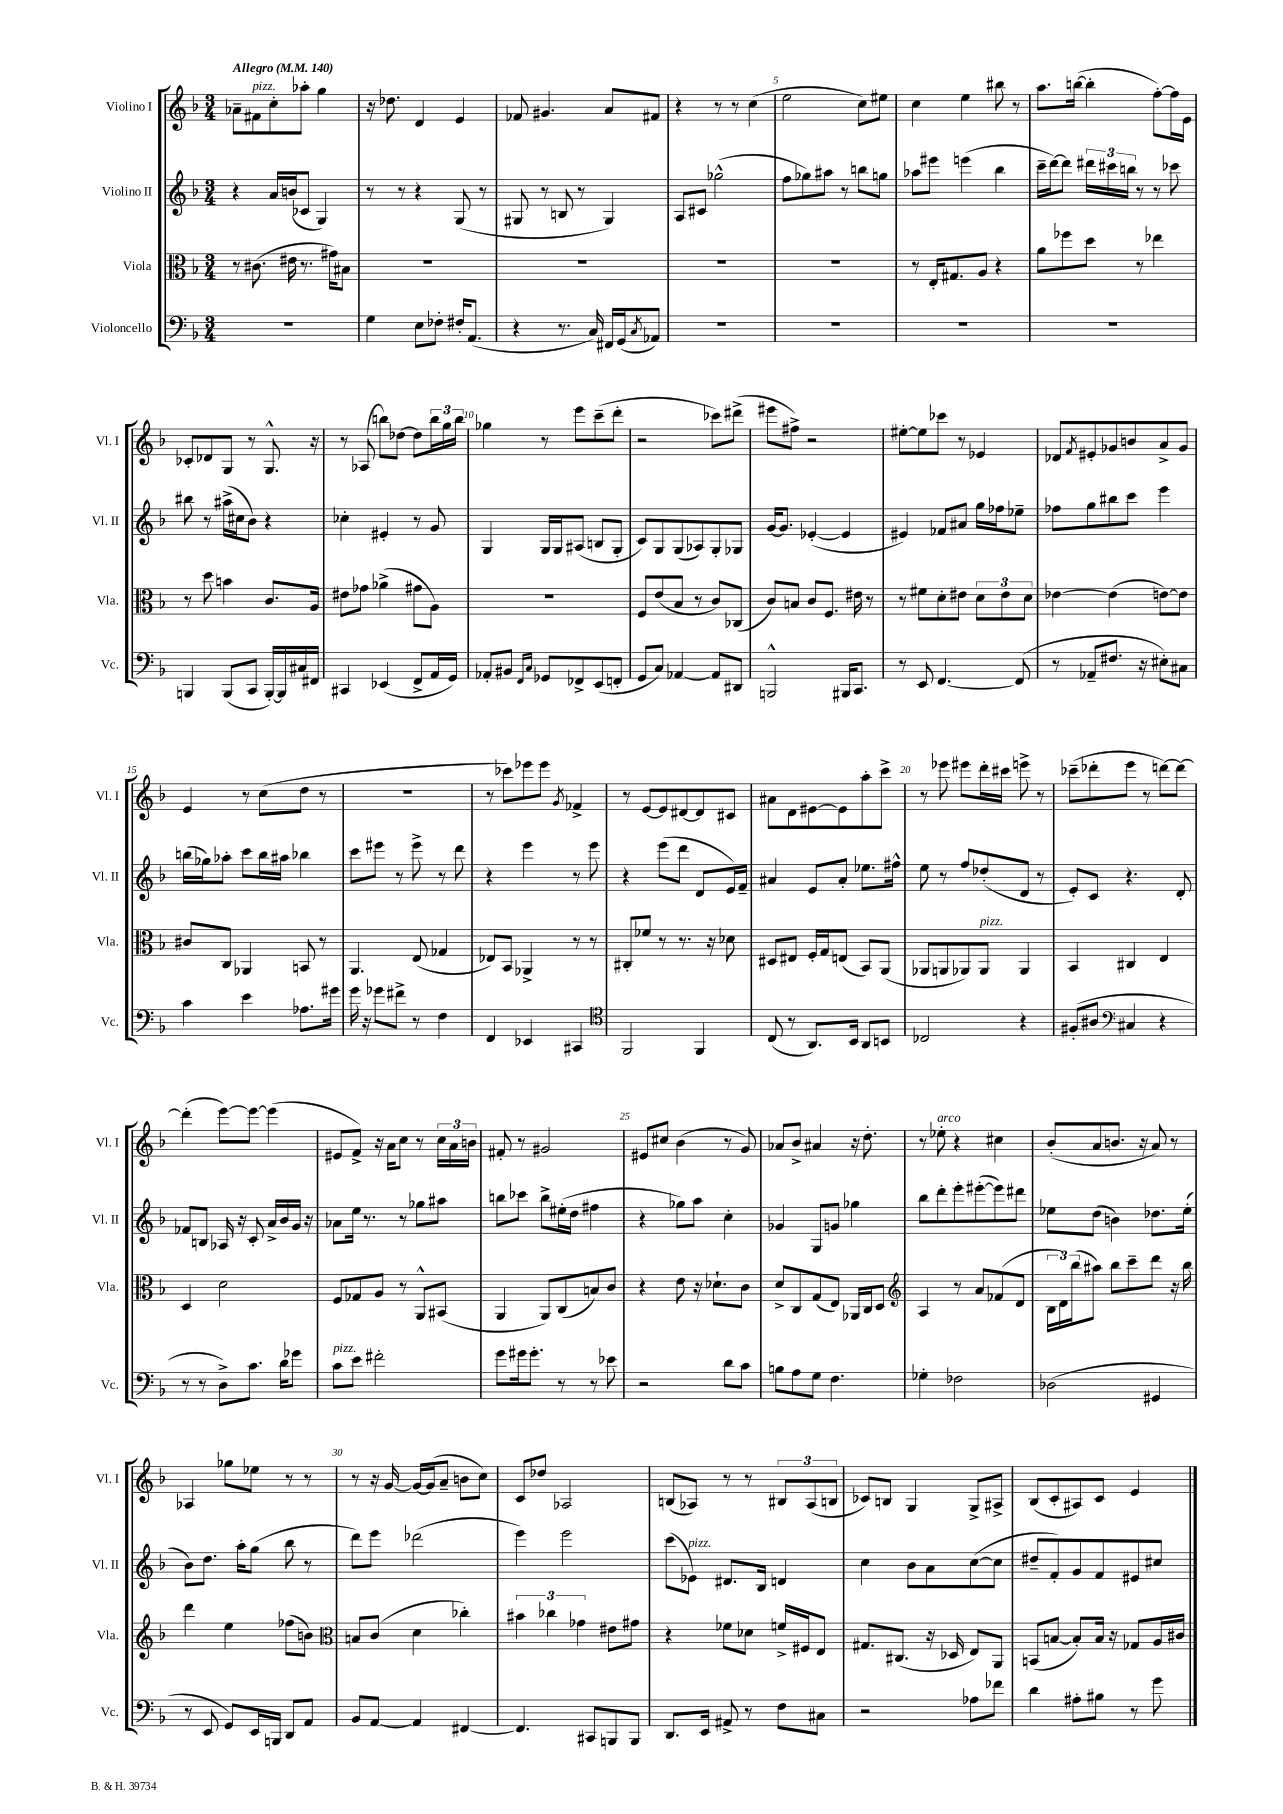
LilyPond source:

<<
\new StaffGroup <<
\new Staff = "s0" \with { instrumentName = "Violino I" shortInstrumentName = "Vl. I" } {
    \clef treble \key f \major \numericTimeSignature \time 3/4 \tempo "Allegro" 4 = 140
    aes'8-- fis'8^\markup { \italic "pizz." } c''8-. aes''8-. g''4 |
    r16 des''8. d'4 e'4 |
    fes'8 gis'4. a'8 fis'8 |
    r4 r8 r8 c''4( |
    e''2 c''8) eis''8 |
    c''4 e''4 bis''8 r8 |
    a''8. b''16~( b''4-. f''8~-.) f''16 e'16 |
    ces'8-. des'8 g8 r8 g8.-^ r16 |
    r8 aes8( b''8) des''8~ des''8 \tuplet 3/2 { b''16 g''16 b''16 } |
    ges''4 r8 e'''8 c'''8--( d'''8-. |
    r2 ces'''8) dis'''8->( |
    eis'''8 fis''8->) r2 |
    eis''8~-. eis''8 ces'''8 r8 ees'4 |
    des'8 \acciaccatura { f'8 } eis'8-. ges'8 b'8 a'8-> ges'8 |
    e'4 r8 c''8( d''8 r8 |
    R2. |
    r8 ces'''8) ees'''8 ees'''8 \acciaccatura { g'8 } fes'4-> |
    r8 e'8~ e'8 dis'8~ dis'8 cis'8 |
    ais'8 d'8 eis'8~ eis'8 a''8-. c'''8-> |
    r8 ees'''8 eis'''8 d'''16-. cis'''16 e'''8-> r8 |
    ces'''8--( des'''8-. e'''8 r8 d'''8~) d'''8~ |
    d'''4-.( e'''8~) e'''8~ e'''4( |
    eis'8 f'8->) r16 a'16 c''8 r8 \tuplet 3/2 { c''16 a'16 b'16 } |
    fis'8-. r8 gis'2 |
    eis'8 cis''8 bes'4( r8 g'8) |
    aes'8 bes'8-> ais'4 r16 d''8.-. |
    r8 ees''8-.^\markup { \italic "arco" } r4 cis''4 |
    bes'8-.( a'8 b'8. r16 a'8) r8 |
    aes4 ges''8 ees''8 r8 r8 |
    r8 r16 g'16~ g'16~ g'16( a'8-- b'8 c''8) |
    c'8 des''8 aes2 |
    b8( aes8) r8 r8 \tuplet 3/2 { bis8 aes8( b8 } |
    ces'8) b8 g4 g8-> ais8-> |
    bes8( c'8-. ais8) c'8 e'4 \bar "|." |
}
\new Staff = "s1" \with { instrumentName = "Violino II" shortInstrumentName = "Vl. II" } {
    \clef treble \key f \major \numericTimeSignature \time 3/4
    r4 a'16 b'16( ces'8 g4) |
    r8 r8 r4 g8( r8 |
    gis8 r8 b8 r8 gis4) |
    a8 cis'8 ges''2-^( |
    f''8 ges''8) ais''8 r8 b''8 g''8 |
    aes''8 eis'''8 e'''4( bes''4 |
    c'''16-- d'''16~) d'''8 \tuplet 3/2 { dis'''16 cis'''16 b''16 } r8 r8 ces'''8 |
    bis''8 r8 ais''16->( cis''16 bes'8) r4 |
    ces''4-. eis'4-. r8 g'8 |
    g4 g16 g16 ais8( b8 g8-. |
    c'8) g8 g8( aes8) g8-. ges8 |
    g'16~ g'8. ees'4~-.( ees'4 |
    eis'4) fes'8 ais'8 g''16 fes''16 ees''8-- |
    fes''8 g''8 bis''8 c'''8 e'''4 |
    b''16( ges''16) aes''8-. c'''8 b''16 ais''16 bes''4 |
    c'''8 eis'''8 r8 eis'''8-> r8 d'''8 |
    r4 e'''4 r8 e'''8 |
    r4 e'''8( d'''8 d'8 e'16) f'16-- |
    ais'4 e'8 ais'8-. ees''8. fis''16-^ |
    e''8 r8 f''8 des''8-.( d'8 r8 |
    e'8-.) c'8 r4. d'8-. |
    fes'8 b8 aes16 r16 c'8-. a'16-> bes'16 g'16 r16 |
    aes'8 e''16 r8. r8 ges''8 ais''8 |
    b''8 ces'''8 b''8-> eis''16-.( d''16 fis''4 |
    r4 ges''8) a''8 c''4-. |
    ges'4 g8 g'8 ges''4 |
    bes''8 d'''8-. e'''8-. eis'''8~-.( eis'''8) dis'''8 |
    ees''8 d''8( b'4) des''8. ees''16-.( |
    bes'8) d''8. a''16-. g''8( bes''8 r8 |
    d'''8) e'''8 des'''2( |
    e'''4) e'''2 |
    c'''8( ees'8^\markup { \italic "pizz." }) dis'8. bes16 d'4 |
    c''4 bes'8 a'8 c''8~( c''8 |
    dis''8-- f'8-.) g'8 f'8 eis'8 cis''8 \bar "|." |
}
\new Staff = "s2" \with { instrumentName = "Viola" shortInstrumentName = "Vla." } {
    \clef alto \key f \major \numericTimeSignature \time 3/4
    r8 cis'8.( eis'16 r8. gis'16) bis8 |
    R2. |
    R2. |
    R2. |
    R2. |
    r8 e16-. gis8. a8 r4 |
    a'8 fes''8 d''8 r8 ees''4 |
    r8 d''8 b'4 c'8. a16 |
    eis'8 ges'8 aes'4->( gis'8 a8) |
    R2. |
    f8 e'8( bes8 r8 c'8) ces8( |
    c'8) b8 c'8 f8. eis'16 r8 |
    r8 fis'8 d'8-. eis'8 \tuplet 3/2 { d'8 eis'8 d'8 } |
    ees'4~ ees'4( e'8~) e'8 |
    cis'8 c8 aes,4 b,8 r8 |
    a,4. e8( ges4 |
    ees8) bes,8 aes,4-> r8 r8 |
    cis8-. fes'8 r8 r8. r16 des'8 |
    dis8 eis8 f16-. g16 e8( bes,8) a,8( |
    aes,8 a,8 aes,8) aes,8^\markup { \italic "pizz." } aes,4 |
    bes,4 cis4 e4 |
    d4 d'2 |
    f8 ges8 a8 r8 a,8-^ bis,8( |
    a,4 a,8) c8( b8) c'8 |
    r4 e'8 r16 des'8.-! c'8 |
    d'8-> c8 g8( e8) aes,16 c16 d8 |
    \clef treble a4 r8 a'8 fes'8( d'8 |
    \tuplet 3/2 { bes16 d'16) bes''16( } ais''8) bes''8 c'''8-- d'''8 r16 bes''16 |
    d'''4 e''4 fes''8( b'8) |
    \clef alto b8 c'8( d'4 ces''4-.) |
    \tuplet 3/2 { bis'4 ces''4 ges'4 } eis'8 gis'8 |
    r4 fes'8 des'8 f'16-> fis16 e8 |
    gis8. cis8.( r16 des16 e8) a,8 |
    b,8( b8~ b8-.) b16 r16 ges8 a16 cis'16 \bar "|." |
}
\new Staff = "s3" \with { instrumentName = "Violoncello" shortInstrumentName = "Vc." } {
    \clef bass \key f \major \numericTimeSignature \time 3/4
    R2. |
    g4 e8 fes8-. fis16-. a,8.( |
    r4 r8. c16) fis,16 g,16( \acciaccatura { c8 } aes,8) |
    R2. |
    R2. |
    R2. |
    R2. |
    b,,4 b,,8( c,8 b,,16~-.) b,,16 cis16 fis,16 |
    cis,4 ees,4( f,8-> a,16 g,16) |
    aes,8-. bis,8 \grace { f,16 c16 } ges,8 fes,8-> e,8( f,8-. |
    g,8 c8) aes,4~ aes,8 dis,8 |
    b,,2-^ bis,,16 c,8. |
    r8 e,8 f,4.~ f,8( |
    r8 aes,8-- fis8. r16 eis8-.) cis8 |
    c'4 e'4 aes8. gis'16 |
    g'16 r16 ges'8 fis'8-> r8 f4 |
    f,4 ees,4 cis,4 |
    \clef tenor f,2 f,4 |
    c8( r8 a,8.) bes,16 a,8 b,8 |
    ces2 r4 |
    fis8-.( ais8 \clef bass cis4 r4 |
    r8 r8 d8->) c'8. d'16 ges'8 |
    c'8^\markup { \italic "pizz." } e'8 fis'2-. |
    g'8 gis'16 gis'8.-. r8 r8 ees'8 |
    r2 d'8 c'8 |
    b8 a8 g8 f4. |
    ges4-. fes2 |
    des2( gis,4 |
    r8 e,8 g,8) e,16 b,,16 d,8 a,8 |
    bes,8 a,8~ a,4 fis,4~ |
    fis,4. cis,8 b,,8 b,,8 |
    d,8. e,16 ais,8-> r8 f8 cis8 |
    r2 aes8 fes'8 |
    d'4 ais8-. bis8 r8 g'8 \bar "|." |
}
>>
>>
\layout { \context { \Score \override BarNumber.break-visibility = ##(#f #t #t) barNumberVisibility = #(every-nth-bar-number-visible 5) } }
